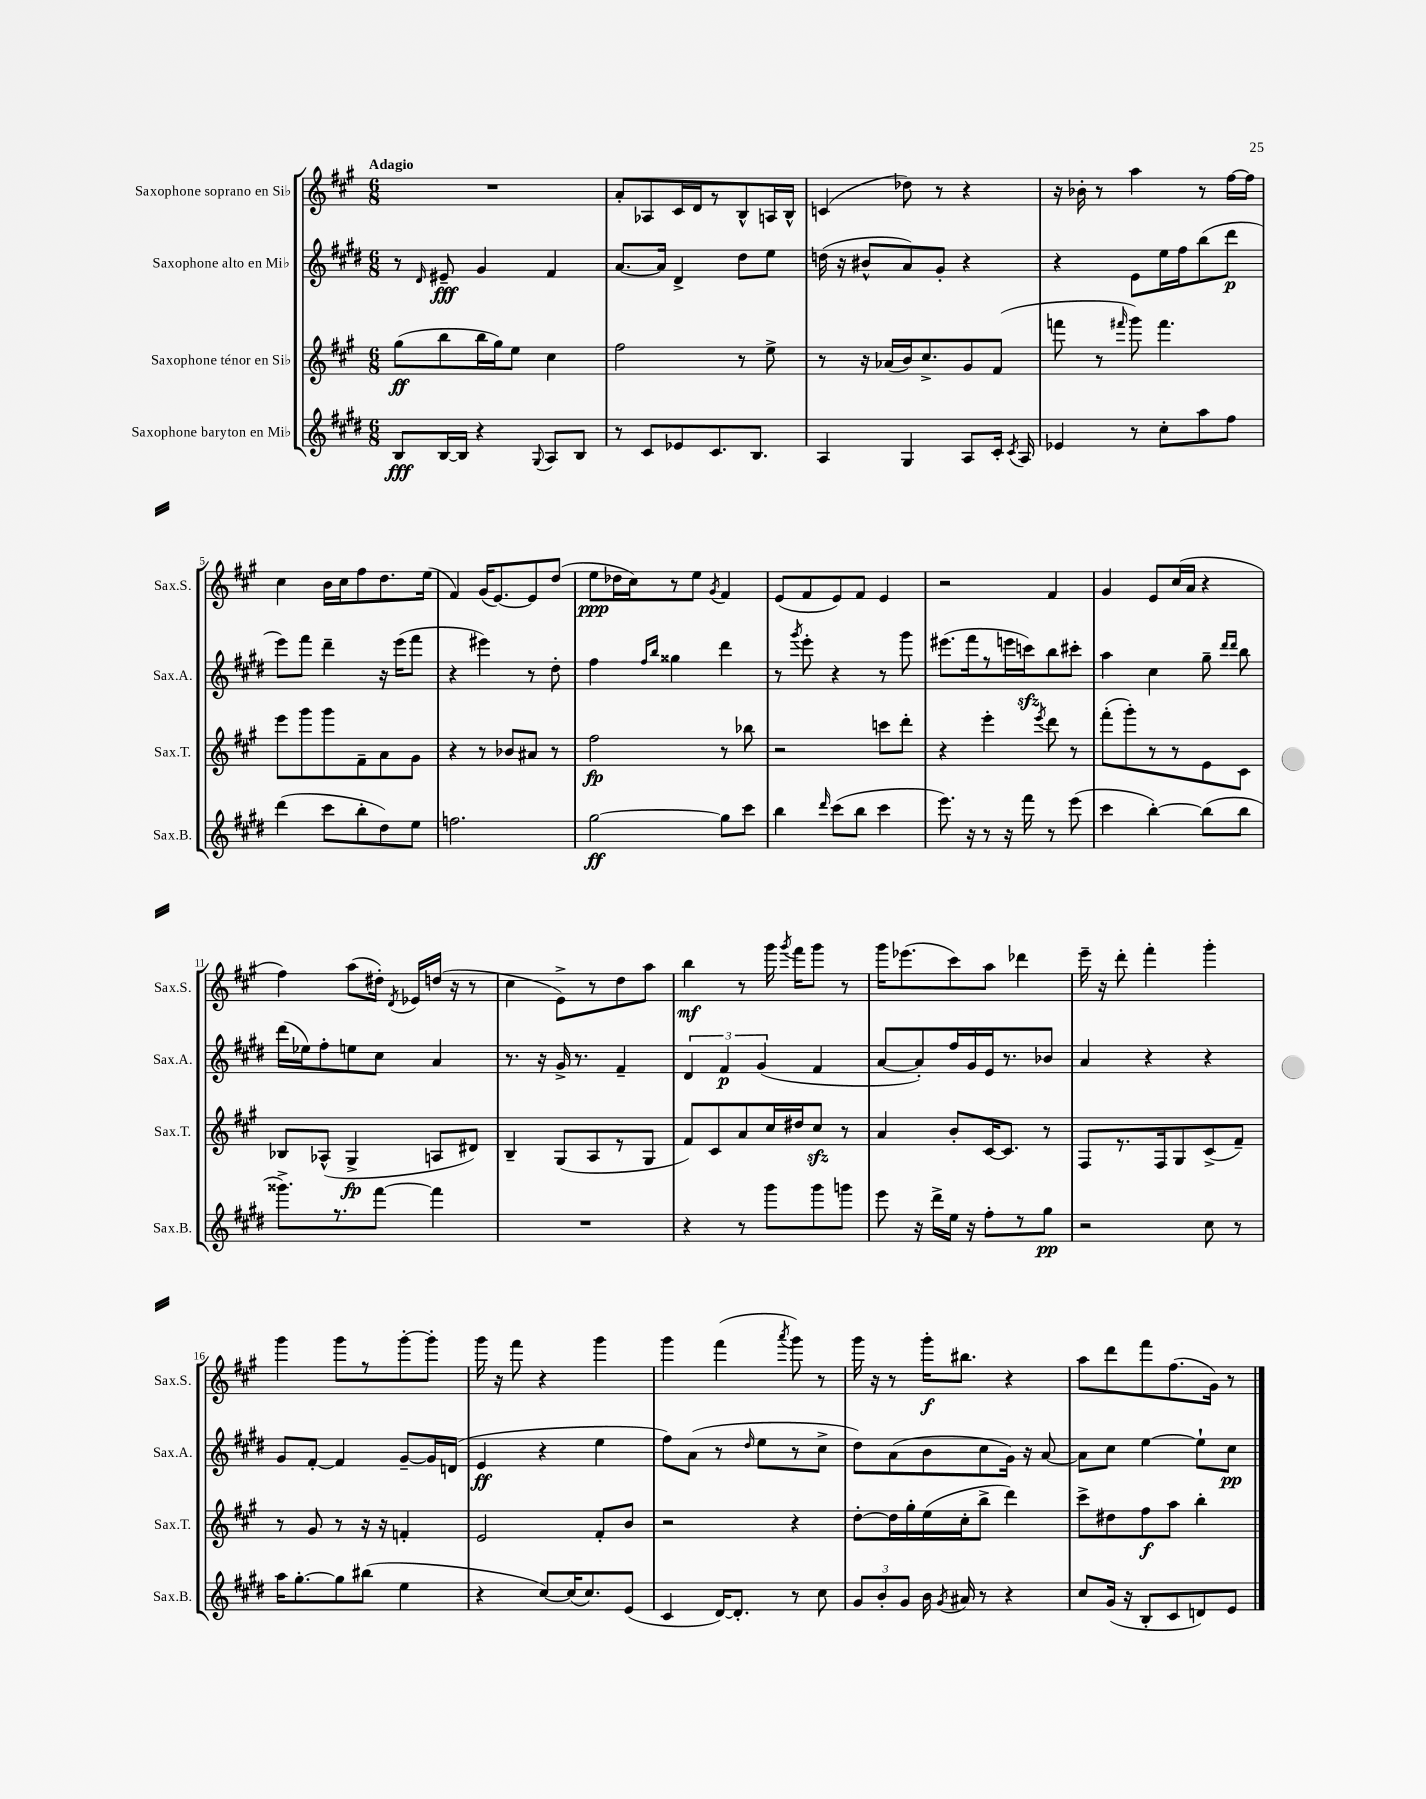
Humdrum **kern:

**kern	**kern	**kern	**kern
*staff4	*staff3	*staff2	*staff1
*clefG2	*clefG2	*clefG2	*clefG2
*k[f#c#g#d#]	*k[f#c#g#]	*k[f#c#g#d#]	*k[f#c#g#]
*M6/8	*M6/8	*M6/8	*M6/8
8B/L	(8gg#\L	8r	2.r
.	.	16qqd#/	.
[16B/L	8bb\	8e#~/	.
16B/]JJ	.	.	.
4r	16bb\L	4g#/	.
.	16gg#\J)	.	.
.	8ee\J	.	.
8qqG#/	.	.	.
8A/L	4cc#\	4f#/	.
8B/J	.	.	.
=	=	=	=
8r	2ff#\	[8.a/L	8a'/L
8c#/L	.	.	8A-/
.	.	16a/]Jk	.
8e-/	.	4d#^/	16c#/L
.	.	.	16d/J
8.c#/	.	.	8r
.	8r	8dd#\L	8B^^/
8.B/J	.	.	.
.	8ee^\	8ee\J	16A/L
.	.	.	16B^^/JJ
=	=	=	=
4A/	8r	(16dd\	(4c/
.	.	16r	.
.	16r	8b#^^/L	.
.	(16a-/LL	.	.
4G#/	16b/J)	8a/)	8dd-\)
.	8.cc#^/	.	.
.	.	8g#'/J	8r
8A/L	8g#/	4r	4r
16c#'/Jk	(8f#/J	.	.
8qc#/	.	.	.
16A/	.	.	.
=	=	=	=
4e-/	8fff\	4r	16r
.	.	.	16b-'\
.	8r	.	8r
.	16qqfff#/	.	.
8r	8ggg#\)	8e\L	4aa\
8cc#'\L	4.fff#\	16ee\L	.
.	.	16ff#\J	.
8aa\	.	(8bb\	8r
8ff#\J	.	8ddd#\J	[16ff#\LL
.	.	.	16ff#\]JJ
=	=	=	=
(4ddd#\	8eee\L	8eee\L)	4cc#\
.	8ggg#\	8fff#\J	.
8ccc#\L	8ggg#\	4ddd#~\	16b\LL
.	.	.	16cc#\J
8bb'\	8f#~\	.	8ff#\
8dd#\)	8a\	16r	8.dd\
.	.	(16eee\LK	.
8ee\J	8g#\J	8fff#\J	.
.	.	.	(16ee\Jk
=	=	=	=
2.ff\	4r	4r	4f#/)
.	8r	4eee#\)	(16g#/LK
.	.	.	[8.e/)
.	8b-/L	.	.
.	8a#/J	8r	8e/]
.	8r	8dd#'\	(8dd/J
=	=	=	=
[2gg#\	2ff#\	4ff#\	8ee\L
.	.	.	16dd-\L
.	.	.	16cc#\J)
.	.	16qqff#/LL	.
.	.	16qqbb/JJ	.
.	.	4gg##\	8r
.	.	.	8ee\J
.	.	.	8qg#/
8gg#\]L	8r	4ddd#\	4f#/
8ccc#\J	8bb-\	.	.
=	=	=	=
4bb\	2r	8r	(8e/L
.	.	8qggg#/	.
.	.	8eee'\	8f#/
16qqddd#/	.	.	.
(8ccc#\L	.	4r	8e/)
8bb\J	.	.	8f#/J
4ccc#\	8ccc\L	8r	4e/
.	8ddd'\J	8ggg#\	.
=	=	=	=
8.eee\)	4r	(8.eee#\L	2r
16r	.	16fff#\k	.
8r	4eee'\	8r	.
16r	.	16eee\L	.
16fff#\	.	16ccc\J)	.
.	8qeee/	.	.
8r	8ddd\	8bb\	4f#/
(8eee\	8r	8ccc#'\J	.
=	=	=	=
4ccc#\	(8fff#'\L	4aa\	4g#/
.	8ggg#'\)	.	.
[4bb'\)	8r	4cc#\	8e/L
.	8r	.	(16cc#/L
.	.	.	16a/JJ
(8bb\]L	8e\	8gg#~\	4r
.	.	16qqddd#/LL	.
.	.	16qqddd#/JJ	.
8bb\J	8c#\J	8bb\	.
=	=	=	=
8.ggg##^\L)	8B-/L	(16ddd#\LL	4ff#\)
.	.	16ee-\J)	.
.	(8A-^^/J	8ff#'\	.
8.r	.	.	.
.	4G#^/	8ee\	(8aa\L
[8fff#\J	.	8cc#\J	16dd#'\Jk)
.	.	.	8qd/
.	.	.	16e-/LL
4fff#\]	8A/L	4a/	(16dd/JJ
.	.	.	16r
.	8d#/J)	.	8r
=	=	=	=
2.r	4B~/	8.r	4cc#\
.	.	16r	.
.	(8G#/L	16g#^/	8e^\L)
.	.	8.r	.
.	8A/	.	8r
.	8r	4f#~/	8dd\
.	8G#/J	.	8aa\J
=	=	=	=
4r	8f#/L)	6d#/	4bb\
.	8c#/	.	.
.	.	6f#/	.
8r	8a/	.	8r
.	.	(6g#/	.
8ggg#\L	16cc#/L	.	16ggg#\
.	.	.	8qggg#/
.	16dd#/J	.	16fff#\LK
8ggg#\	8cc#/J	4f#/	8ggg#\J
8ggg\J	8r	.	8r
=	=	=	=
8eee\	4a/	[8a/L	16ggg#\LK
.	.	.	(8.eee-\
16r	.	8a'/])	.
16ddd#^\LL	.	.	.
16ee\JJ	8b'/L	16ff#/L	8ccc#\)
16r	.	16g#/	.
8ff#'\L	[16c#/K	16e/J	8aa\J
.	8.c#/]J	8.r	.
8r	.	.	4ddd-\
8gg#\J	8r	8b-/J	.
=	=	=	=
2r	8F#/L	4a/	16eee~\
.	.	.	16r
.	8.r	.	8ddd'\
.	.	4r	4fff#'\
.	16F#/k	.	.
.	8G#/	.	.
8cc#\	(8c#^/	4r	4ggg#'\
8r	8f#~/J)	.	.
=	=	=	=
16aa\LK	8r	8g#/L	4ggg#\
[8.gg#'\	.	.	.
.	8g#/	[8f#'/J	.
8gg#\]	8r	4f#/]	8ggg#\L
(8bb#\J	16r	.	8r
.	16r	.	.
4ee\	4f'/	[8g#~/L	[8ggg#'\
.	.	16g#/]L	8ggg#'\]J
.	.	(16d/JJ	.
=	=	=	=
4r	2e/	4e/	16ggg#\
.	.	.	16r
.	.	.	8fff#\
[8cc#/L)	.	4r	4r
(16cc#/]K	.	.	.
8.cc#/)	.	.	.
.	8f#'/L	4ee\	4ggg#\
(8e/J	8b/J	.	.
=	=	=	=
4c#/	2r	8ff#\L)	4ggg#\
.	.	(8a\J	.
[16d#/LK)	.	8r	(4fff#\
8.d#'/]J	.	.	.
.	.	16qqdd#/	.
.	.	8ee\L	.
.	.	.	8qaaa/
8r	4r	8r	8ggg#\)
8cc#\	.	8cc#^\J	8r
=	=	=	=
12g#/L	[8dd'\L	8dd#\L)	16ggg#\
.	.	.	16r
12b'/	.	.	.
.	16dd\]L	(8a\	8r
12g#/J	.	.	.
.	16gg#'\	.	.
16b\	(16ee\	8b\	16ggg#'\LK
8qg#/	.	.	.
16a#/	16cc#'\J	.	8.bb#\J
8r	8bb^\J	8cc#\	.
4r	4ddd\)	16g#\Jk)	4r
.	.	16r	.
.	.	[8a/	.
=	=	=	=
8cc#/L	8ccc#^\L	8a\]L	8aa\L
(16g#/Jk	8dd#\	8cc#\J	8ddd\
16r	.	.	.
8B'/L	8ff#\	[4ee\	8fff#\
8c#/	8aa\J	.	(8.ff#\
8d/)	4bb'\	8ee`\]L	.
.	.	.	16g#\Jk)
8e/J	.	8cc#\J	8r
==	==	==	==
*-	*-	*-	*-
